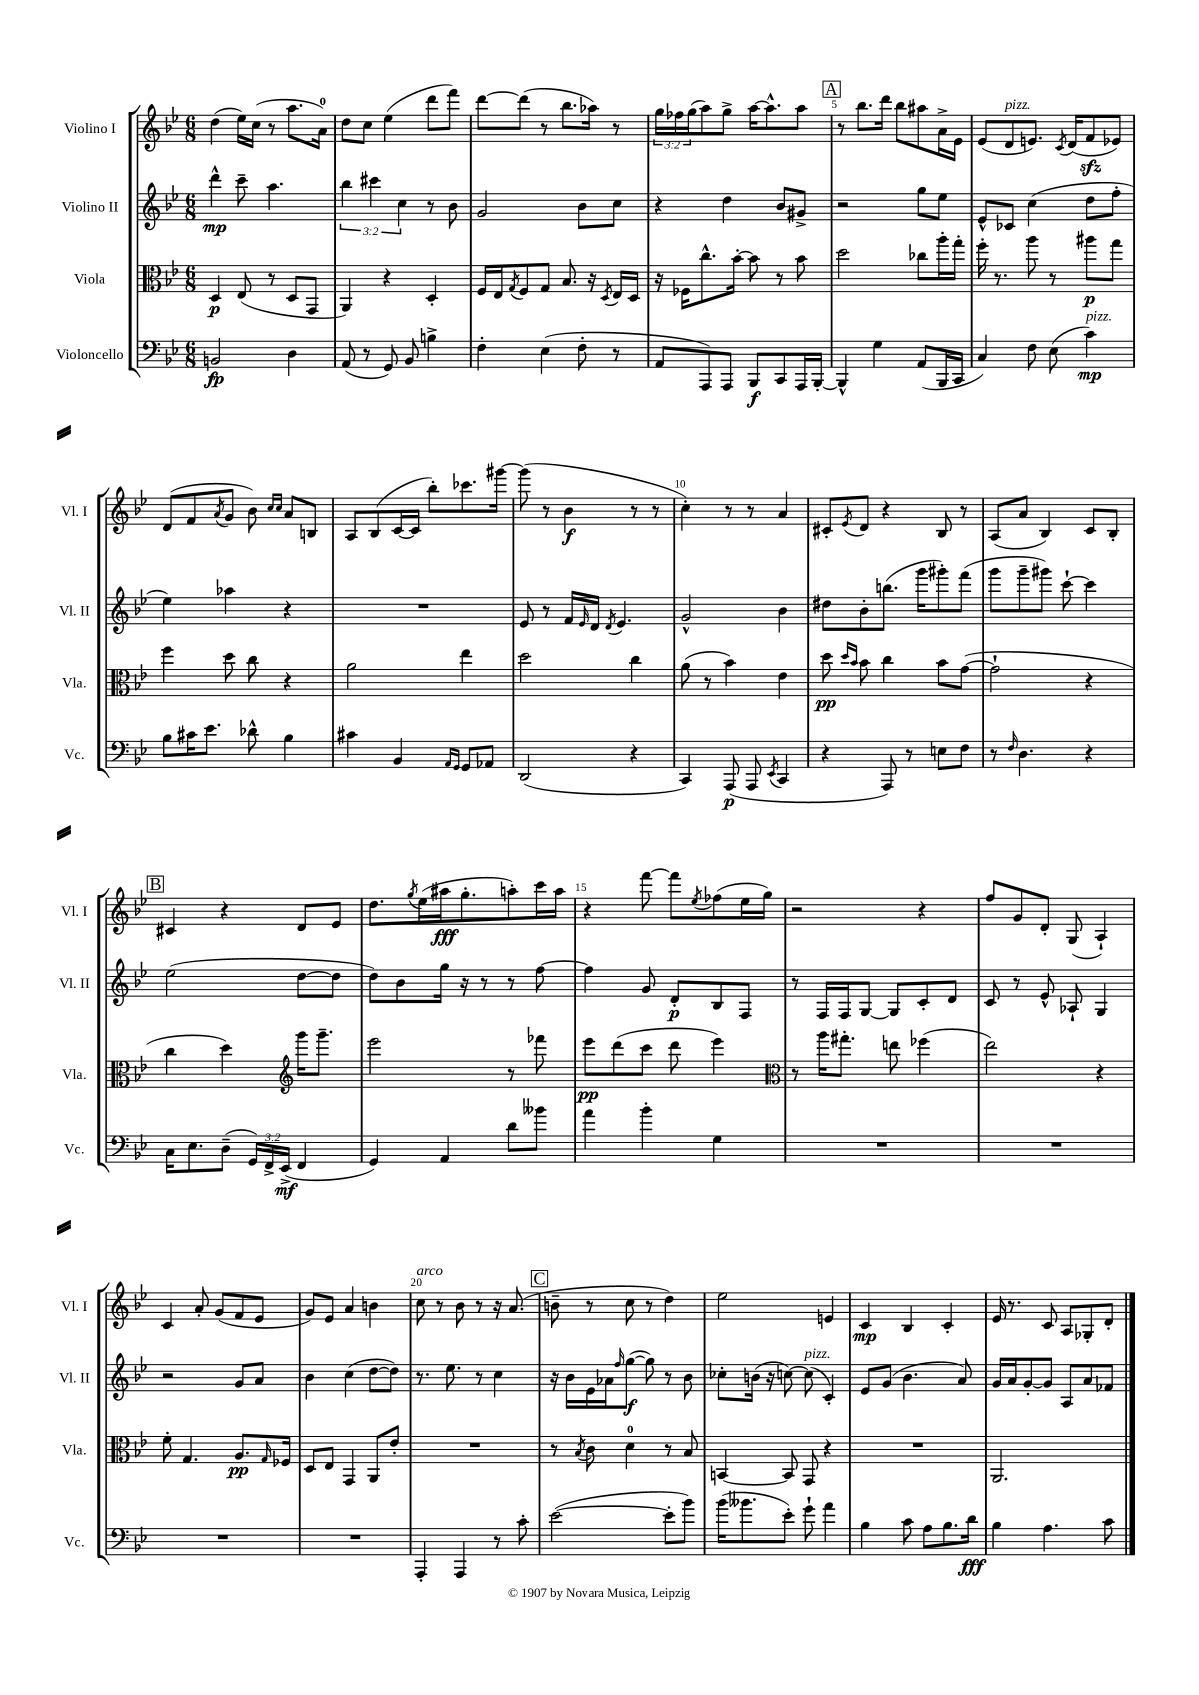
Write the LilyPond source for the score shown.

<<
\new StaffGroup <<
\new Staff = "s0" \with { instrumentName = "Violino I" shortInstrumentName = "Vl. I" } {
    \clef treble \key bes \major \numericTimeSignature \time 6/8 \override Staff.TupletNumber.text = #tuplet-number::calc-fraction-text
    d''4( ees''16) c''16( r8 a''8. a'16-0) |
    d''8 c''8 ees''4( d'''8 f'''8) |
    d'''8~ d'''8( r8 bes''8. aes''16) r8 |
    \tuplet 3/2 { g''16 fes''16 g''16( } a''8) g''8-> a''16~ a''8.-^ a''8 |
    \mark \markup { \box "A" } r8 bes''8. d'''16 bes''8 ais''8 a'16-> ees'16 |
    ees'8( d'8^\markup { \italic "pizz." } e'8.) \acciaccatura { c'8 } d'16( f'8\sfz ees'8) |
    d'8( f'8 \acciaccatura { a'8 } g'8 bes'8) \grace { c''16 c''16 } a'8 b8 |
    a8 bes8( c'16~ c'16 bes''8-.) ces'''8. gis'''16~ |
    gis'''8( r8 bes'4\f r8 r8 |
    c''4-.) r8 r8 a'4 |
    cis'8-. \acciaccatura { ees'8 } d'8 r4 bes8 r8 |
    a8( a'8 bes4) c'8 bes8-. |
    \mark \markup { \box "B" } cis'4 r4 d'8 ees'8 |
    d''8. \acciaccatura { g''8 } ees''16( ais''16\fff g''8.-. a''8-.) c'''16 a''16 |
    r4 f'''8~ f'''8 \acciaccatura { ees''8 } fes''8( ees''16 g''16) |
    r2 r4 |
    f''8 g'8 d'8-. g8( a4-!) |
    c'4 a'8-. g'8( f'8 ees'8 |
    g'8) ees'8 a'4 b'4 |
    c''8^\markup { \italic "arco" } r8 bes'8 r8 r16 a'8.( |
    \mark \markup { \box "C" } b'8-- r8 c''8 r8 d''4) |
    ees''2 e'4 |
    c'4\mp bes4 c'4-. |
    ees'16 r8. c'8 a8 ges8-. d'8-. \bar "|." |
}
\new Staff = "s1" \with { instrumentName = "Violino II" shortInstrumentName = "Vl. II" } {
    \clef treble \key bes \major \numericTimeSignature \time 6/8 \override Staff.TupletNumber.text = #tuplet-number::calc-fraction-text
    d'''4-^\mp c'''8-- a''4. |
    \tuplet 3/2 { bes''4 cis'''4 c''4 } r8 bes'8 |
    g'2 bes'8 c''8 |
    r4 d''4 bes'8 gis'8-> |
    \mark \markup { \box "A" } r2 g''8 ees''8 |
    ees'8-^ ces'8 c''4( d''8 f''8-. |
    ees''4) aes''4 r4 |
    R2. |
    ees'8 r8 f'16 \grace { ees'16 } d'16 \acciaccatura { d'8 } ees'4. |
    g'2-^ bes'4 |
    dis''8 bes'8-. b''8.( g'''16 gis'''8-.) f'''8( |
    g'''8 g'''8-- gis'''8) c'''8~-! c'''4 |
    \mark \markup { \box "B" } ees''2( d''8~ d''8 |
    d''8) bes'8 g''16 r16 r8 r8 f''8~ |
    f''4 g'8 d'8-.\p bes8 f8 |
    r8 f16 f16 g8~ g8 c'8-. d'8 |
    c'8 r8 ees'8-^ aes8-! g4 |
    r2 g'8 a'8 |
    bes'4 c''4( d''8~ d''8) |
    r8. ees''8. r8 c''4 |
    \mark \markup { \box "C" } r16 bes'16 ees'16 aes'16 \grace { f''16 } g''8~\f( g''8) r8 bes'8 |
    ces''8-. b'16( r16 c''8~) c''8^\markup { \italic "pizz." }( c'4-.) |
    ees'8 g'8( bes'4. a'8) |
    g'16 a'16 g'8~-. g'8 a8 a'8 fes'8 \bar "|." |
}
\new Staff = "s2" \with { instrumentName = "Viola" shortInstrumentName = "Vla." } {
    \clef alto \key bes \major \numericTimeSignature \time 6/8
    d4\p ees8( r8 d8 g,8 |
    a,4) r4 d4-. |
    f16 ees16 \acciaccatura { g8 } f8 g8 bes8. r16 \acciaccatura { d8 } ees16 d16 |
    r16 fes16 c''8.-^ bes'16~-. bes'8 r8 bes'8 |
    \mark \markup { \box "A" } d''2 ces''8 a''16-. g''16-. |
    f''16-. r8. a''8 r8 ais''8\p g''8 |
    f''4 d''8 c''8 r4 |
    a'2 ees''4 |
    d''2 c''4 |
    a'8( r8 bes'4) ees'4 |
    d''8\pp \grace { d''16 bes'16 } bes'8 c''4 bes'8 g'8~( |
    g'2-! r4 |
    \mark \markup { \box "B" } c''4 d''4) \clef treble g'''16 g'''8.-- |
    ees'''2 r8 fes'''8 |
    ees'''8\pp d'''8( c'''8 d'''8 ees'''4) |
    \clef alto r8 a''16 gis''8.-. e''8 fes''4( |
    ees''2) r4 |
    f'8-. g4. a8.\pp \grace { g16 } fes16 |
    d8 ees8 g,4 a,8 ees'8-. |
    R2. |
    \mark \markup { \box "C" } r8 \acciaccatura { bes8 } c'8 d'4-0 r8 bes8 |
    b,4~ b,8 g,8 r4 |
    R2. |
    a,2. \bar "|." |
}
\new Staff = "s3" \with { instrumentName = "Violoncello" shortInstrumentName = "Vc." } {
    \clef bass \key bes \major \numericTimeSignature \time 6/8 \override Staff.TupletNumber.text = #tuplet-number::calc-fraction-text
    b,2\fp d4 |
    a,8( r8 g,8) bes,8 b4-> |
    f4-. ees4( f8-. r8 |
    a,8 a,,8) a,,8 bes,,8\f c,8 a,,16 bes,,16~-. |
    \mark \markup { \box "A" } bes,,4-^ g4 a,8( bes,,16 c,16 |
    c4) f8 ees8( c'4\mp^\markup { \italic "pizz." }) |
    bes8 cis'16 ees'8. des'8-^ bes4 |
    cis'4 bes,4 \grace { a,16 g,16 } g,8 aes,8 |
    d,2( r4 |
    c,4) a,,8\p( a,,8 \acciaccatura { ees,8 } c,4 |
    r4 a,,8) r8 e8 f8 |
    r8 \grace { f16 } d4. r4 |
    \mark \markup { \box "B" } c16 ees8. d8--( \tuplet 3/2 { g,16) f,16-> ees,16->\mf( } f,4 |
    g,4) a,4 d'8 beses'8 |
    a'4 bes'4-. g4 |
    R2. |
    R2. |
    R2. |
    R2. |
    a,,4-. a,,4 r8 c'8-. |
    \mark \markup { \box "C" } ees'2~( ees'8-. bes'8) |
    bes'16( beses'8. ees'8-.) g'8-! a'4 |
    bes4 c'8 a8 bes8. d'16\fff |
    bes4 a4. c'8 \bar "|." |
}
>>
>>
\layout { \context { \Score \override BarNumber.break-visibility = ##(#f #t #t) barNumberVisibility = #(every-nth-bar-number-visible 5) } }
